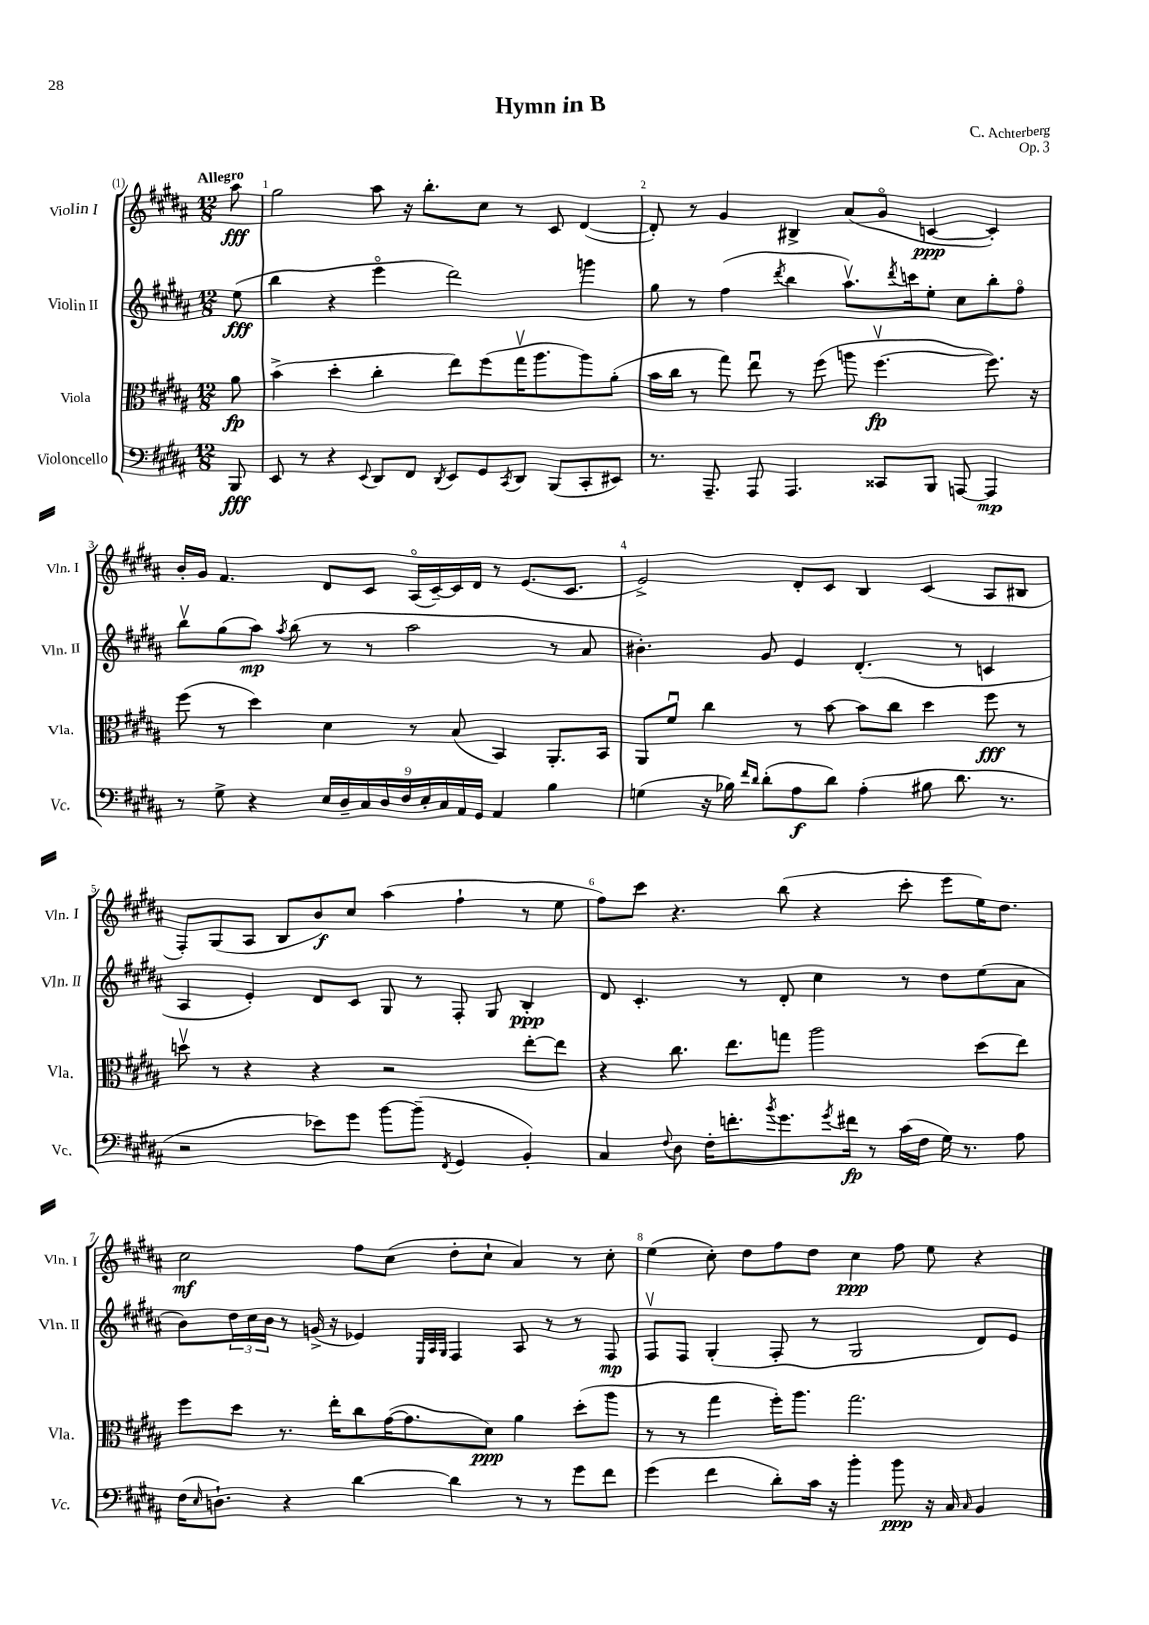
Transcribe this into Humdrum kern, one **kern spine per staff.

**kern	**dynam	**kern	**dynam	**kern	**dynam	**kern	**dynam
*part4	*part4	*part3	*part3	*part2	*part2	*part1	*part1
*staff4	*staff4	*staff3	*staff3	*staff2	*staff2	*staff1	*staff1
*I"Violoncello	*	*I"Viola	*	*I"Violin II	*	*I"Violin I	*
*I'Vc.	*	*I'Vla.	*	*I'Vln. II	*	*I'Vln. I	*
*clefF4	*	*clefC3	*	*clefG2	*	*clefG2	*
*k[f#c#g#d#a#]	*	*k[f#c#g#d#a#]	*	*k[f#c#g#d#a#]	*	*k[f#c#g#d#a#]	*
*M12/8	*	*M12/8	*	*M12/8	*	*M12/8	*
=	=	=	=	=	=	=	=
!	!	!	!	!	!	!LO:TX:a:B:t=Allegro	!
8BBB/	fff	8a#\	fp	(8ee\	fff	8aa#\	fff
=1	=1	=1	=1	=1	=1	=1	=1
8EE/	.	(4b^\	.	4bb\	.	2gg#\	.
8r	.	.	.	.	.	.	.
4r	.	4dd#'\	.	4r	.	.	.
8qqEE/	.	.	.	.	.	.	.
8DD#/L	.	4cc#'\	.	4eee\	.	8aa#\	.
8FF#/J	.	.	.	.	.	16r	.
.	.	.	.	.	.	8.bb'\L	.
8qDD#/	.	.	.	.	.	.	.
8EE/L	.	8ee\L)	.	2ddd#\)	.	.	.
8GG#/	.	(8ff#\	.	.	.	8cc#\J	.
8qCC#/	.	.	.	.	.	.	.
8DD#/J	.	16gg#v\K	.	.	.	8r	.
.	.	8.aa#\	.	.	.	.	.
(8BBB/L	.	.	.	.	.	8c#/	.
8CC#'/	.	8aa#\)	.	4gggn\	.	([4d#/	.
8EE#X/J)	.	(8a#'\J	.	.	.	.	.
=2	=2	=2	=2	=2	=2	=2	=2
8.r	.	16b\LL	.	8gg#\	.	8d#'/])	.
.	.	16cc#\JJ	.	.	.	.	.
.	.	8r	.	8r	.	8r	.
8.AAA#~/	.	.	.	.	.	.	.
.	.	8gg#\)	.	(4ff#\	.	4g#/	.
8AAA#/	.	8eeu\	.	.	.	.	.
.	.	.	.	8qddd#/	.	.	.
4.AAA#/	.	8r	.	4bb\	.	4B#X^/	.
.	.	(8ff#\	.	.	.	.	.
.	.	8aan\	.	8.aa#v\L)	.	(8a#/L	.
8CC##X/L	.	[4.ff#v\	fp	.	.	8g#/J	.
.	.	.	.	8qddd#/	.	.	.
.	.	.	.	16cccn\k	.	.	.
8BBB/J	.	.	.	8ee'\J	.	[4cn/	ppp
[8AAAn/	.	.	.	8cc#\L	.	.	.
4AAA/]	mp	8.ff#\])	.	8bb'\	.	4c'/])	.
.	.	.	.	8ff#\J	.	.	.
.	.	16r	.	.	.	.	.
!!LO:LB:g=z
=3	=3	=3	=3	=3	=3	=3	=3
8r	.	(8ff#\	.	8bbv\L	.	16b'/LL	.
.	.	.	.	.	.	16g#/JJ	.
8G#^\	.	8r	.	(8gg#\	.	4.f#/	.
4r	.	4dd#\)	.	8aa#\J)	mp	.	.
.	.	.	.	8qaa#/	.	.	.
.	.	.	.	(8bb\	.	.	.
18E/LL	.	4d#\	.	8r	.	8d#/L	.
18D#~/	.	.	.	.	.	.	.
18C#/	.	.	.	.	.	.	.
.	.	.	.	8r	.	8c#/J	.
18D#/	.	.	.	.	.	.	.
18F#/	.	.	.	.	.	.	.
.	.	8r	.	2aa#\	.	(16A#/LL	.
18E'/	.	.	.	.	.	.	.
.	.	.	.	.	.	[16c#~/)	.
18C#/	.	.	.	.	.	.	.
.	.	(8B/	.	.	.	16c#/]	.
18AA#/	.	.	.	.	.	.	.
.	.	.	.	.	.	16d#/JJ	.
18GG#/JJ	.	.	.	.	.	.	.
4AA#/	.	4BB/)	.	.	.	8r	.
.	.	.	.	.	.	(8.e/L	.
4B\	.	8.AA#'/L	.	8r	.	.	.
.	.	.	.	.	.	8.c#/J	.
.	.	.	.	8a#/	.	.	.
.	.	16BB/Jk	.	.	.	.	.
=4	=4	=4	=4	=4	=4	=4	=4
(4Gn\	.	8AA#/L	.	4.b#X'\)	.	2e^/)	.
.	.	8f#u/J	.	.	.	.	.
16r	.	4cc#\	.	.	.	.	.
16B-X\)	.	.	.	.	.	.	.
16qqf#/LL	.	.	.	.	.	.	.
16qqd#/JJ	.	.	.	.	.	.	.
(8d#'\L	.	.	.	8g#/	.	.	.
8A#\	f	8r	.	4e/	.	8d#'/L	.
8d#\J)	.	[8b\	.	.	.	8c#/J	.
(4A#'\	.	8b\L]	.	(4.d#'/	.	4B/	.
.	.	8cc#\J	.	.	.	.	.
8B#X\	.	4dd#\	.	.	.	(4c#/	.
8.d#\	.	.	.	8r	.	.	.
.	.	8ff#\	fff	4cn/	.	8A#/L	.
8.r	.	.	.	.	.	.	.
.	.	8r	.	.	.	8B#X/J	.
!!LO:LB:g=z
=5	=5	=5	=5	=5	=5	=5	=5
2r	.	8ddnv\	.	4A#/	.	8F#'/L)	.
.	.	8r	.	.	.	(8G#/	.
.	.	4r	.	4e'/)	.	8A#/J	.
.	.	.	.	.	.	8B/L	.
8e-X\L)	.	4r	.	8d#/L	.	8b/)	f
8g#\J	.	.	.	8c#/J	.	8cc#/J	.
[8b\L	.	2r	.	8G#/	.	(4aa#\	.
(8b~\J]	.	.	.	8r	.	.	.
8qFF#/	.	.	.	.	.	.	.
4GG#/	.	.	.	8F#'/	.	4ff#`\	.
.	.	.	.	8G#/	.	.	.
4BB'/)	.	[8ee'\L	.	4B'/	ppp	8r	.
.	.	8ee\J]	.	.	.	8ee\	.
=6	=6	=6	=6	=6	=6	=6	=6
4C#/	.	4r	.	8d#/	.	8ff#\L)	.
.	.	.	.	4.c#'/	.	8ccc#\J	.
8qqF#/	.	.	.	.	.	.	.
8D#\	.	8.cc#\	.	.	.	4.r	.
16F#'\KL	.	.	.	.	.	.	.
8.fn'\	.	8.ee\L	.	.	.	.	.
.	.	.	.	8r	.	.	.
8qb/	.	.	.	.	.	.	.
8.g#\	.	8ggn\J	.	8d#'/	.	(8bb\	.
.	.	2aa#\	.	4cc#\	.	4r	.
8qg#/	.	.	.	.	.	.	.
16f#X\Jk	fp	.	.	.	.	.	.
8r	.	.	.	.	.	.	.
(16c#\LL	.	.	.	8r	.	8ccc#'\	.
16F#\JJ	.	.	.	.	.	.	.
16G#\)	.	.	.	8dd#\L	.	8eee\L	.
8.r	.	.	.	.	.	.	.
.	.	(8dd#\L	.	(8ee\	.	16ee\K)	.
.	.	.	.	.	.	8.dd#\J	.
8A#\	.	8ee\J)	.	8a#\J	.	.	.
!!LO:LB:g=z
=7	=7	=7	=7	=7	=7	=7	=7
(16F#\KL	.	8ff#\L	.	8b\L)	.	2cc#\	mf
16qqE/	.	.	.	.	.	.	.
8.Dn`\J)	.	.	.	.	.	.	.
.	.	8dd#\J	.	24dd#\L	.	.	.
.	.	.	.	24cc#\	.	.	.
.	.	.	.	24b\JJ	.	.	.
4r	.	8.r	.	8r	.	.	.
.	.	.	.	(16gn^/	.	.	.
.	.	16ee'\KL	.	16r	.	.	.
[4d#\	.	8cc#\	.	4e-X/)	.	8ff#\L	.
.	.	([16g#\K	.	.	.	(8cc#\J	.
.	.	8.g#\]	.	.	.	.	.
.	.	.	.	32qqE/LLL	.	.	.
.	.	.	.	32qqA#/	.	.	.
.	.	.	.	32qqG#/JJJ	.	.	.
4d#\]	.	.	.	4F#/	.	8dd#'\L	.
.	.	8d#\J)	ppp	.	.	8cc#`\J	.
8r	.	4a#\	.	8A#/	.	4a#/)	.
8r	.	.	.	8r	.	.	.
8g#\L	.	(8dd#'\L	.	8r	.	8r	.
8f#\J	.	8aa#\J	.	8F#/	mp	8cc#'\	.
=8	=8	=8	=8	=8	=8	=8	=8
(4g#\	.	8r	.	8F#v/L	.	(4ee\	.
.	.	8r	.	8F#/J	.	.	.
4f#\	.	4gg#\	.	(4G#'/	.	8cc#'\)	.
.	.	.	.	.	.	8dd#\L	.
8d#'\L)	.	16ff#'\KL)	.	8F#'/	.	8ff#\	.
.	.	8.aa#\J	.	.	.	.	.
16c#\Jk	.	.	.	8r	.	8dd#\J	.
16r	.	.	.	.	.	.	.
4b'\	.	2.gg#\	.	2G#/	.	4cc#\	ppp
8b\	ppp	.	.	.	.	8ff#\	.
16r	.	.	.	.	.	8ee\	.
16C#/	.	.	.	.	.	.	.
16qqC#/	.	.	.	.	.	.	.
4BB/	.	.	.	8d#/L)	.	4r	.
.	.	.	.	8e/J	.	.	.
==	==	==	==	==	==	==	==
*-	*-	*-	*-	*-	*-	*-	*-
